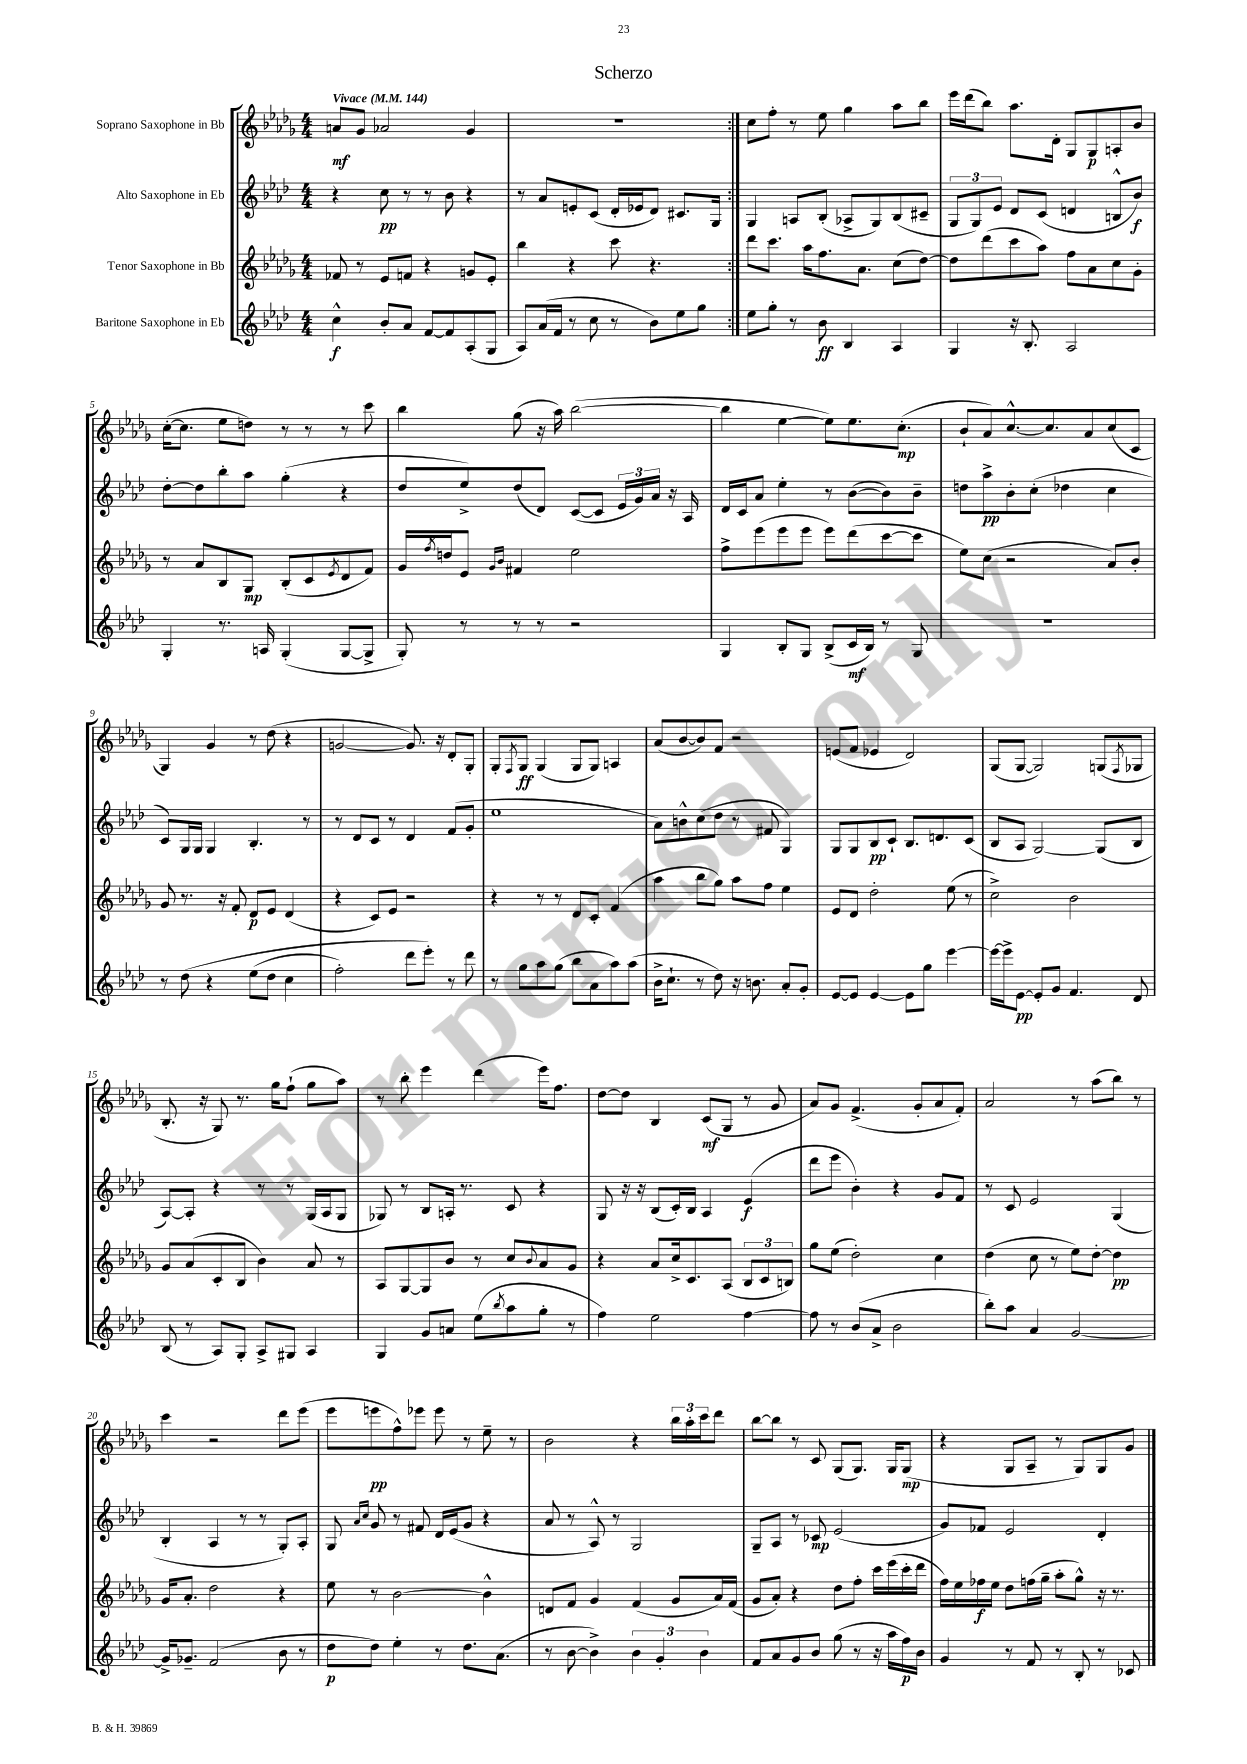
\header { title = "Scherzo" }
<<
\new StaffGroup <<
\new Staff = "s0" \with { instrumentName = "Soprano Saxophone in Bb" } {
    \clef treble \key des \major \numericTimeSignature \time 4/4 \tempo "Vivace" 4 = 144
    \repeat volta 2 { a'8\mf ges'8 aes'2 ges'4 |
    R1 | }
    c''8 f''8-. r8 ees''8 ges''4 aes''8 bes''8 |
    ees'''16 des'''16( bes''8) aes''8. des'16-. ges8 ges8\p a8-. bes'8 |
    c''16~-.( c''8. ees''8 d''8) r8 r8 r8 c'''8 |
    bes''4 ges''8( r16 aes''16) bes''2~( |
    bes''4 ees''4~ ees''8) ees''8. c''8.-.\mp( |
    bes'8-! aes'8) c''8.~-^ c''8. aes'8 c''8( c'8 |
    ges4) ges'4 r8 des''8( r4 |
    g'2~ g'8.) r16 des'8-. ges8-. |
    ges8-. \acciaccatura { f8 } ges8\ff ges4( ges8 ges8) a4 |
    aes'8( bes'8~ bes'8) f'8 r2 |
    e'8( f'8 ees'4 des'2) |
    ges8( ges8~ ges2) g8( \acciaccatura { f8 } ges8 |
    bes8.-. r16 ges8) r8. ges''16 f''8-!( ges''8 aes''8) |
    r8 bes''8-. ees'''4 des'''4( ees'''16) f''8. |
    des''8~ des''8 bes4 c'8\mf( ges8 r8 ges'8 |
    aes'8) ges'8 f'4.->( ges'8-. aes'8 f'8-.) |
    aes'2 r8 aes''8( bes''8) r8 |
    c'''4 r2 des'''8 ees'''8( |
    ees'''8 e'''8\pp f''8-^) ees'''8 ees'''8 r8 ees''8-- r8 |
    bes'2 r4 \tuplet 3/2 { bes''16 aes''16-. c'''16 } des'''8 |
    bes''8~ bes''8 r8 c'8 ges8( ges8.) ges16 ges8\mp( |
    r4 ges8 aes8-- r8 ges8) ges8 ges'8 \bar "|." |
}
\new Staff = "s1" \with { instrumentName = "Alto Saxophone in Eb" } {
    \clef treble \key aes \major \numericTimeSignature \time 4/4
    \repeat volta 2 { r4 c''8\pp r8 r8 bes'8 r4 |
    r8 aes'8 e'8-. c'8( des'16-. ees'16 des'8) cis'8. g16 | }
    g4 a8 bes8-.( aes8-> g8) bes8( cis'8-- |
    \tuplet 3/2 { g8 g8) ees'8 } des'8 c'8( d'4 b8-^ bes'8\f) |
    des''8~-. des''8 bes''8-. aes''8 g''4-.( r4 |
    des''8 ees''8->) des''8( des'8) c'8~( c'8 \tuplet 3/2 { ees'16 g'16) aes'16 } r16 aes16 |
    des'16 c'16 aes'8 ees''4-. r8 bes'8~( bes'8) bes'8-- |
    d''8 aes''8->\pp bes'8-. c''8-.( des''4 c''4 |
    c'8) g16 g16 g4 bes4.-. r8 |
    r8 des'8 c'8 r8 des'4 f'8( g'8-. |
    ees''1 |
    aes'8) b'8-^ c''8( des''8 r8 fis'8 g4) |
    g8 g8 bes8\pp c'8-! bes8. d'8. c'8( |
    bes8 aes8 g2~) g8( bes8 |
    aes8~) aes8-. r4 r8 r8 g16( aes16 g8 |
    ges8) r8 bes8 a16-. r8. c'8 r4 |
    g8 r16 r16 bes8( c'16-.) bes16 aes4 ees'4\f( |
    des'''8 ees'''8 bes'4-.) r4 g'8 f'8 |
    r8 c'8 ees'2 g4( |
    bes4-. aes4 r8 r8 g8-.) aes8-. |
    g8 \grace { aes'16 c''16 } g'8 r8 fis'8 des'16 ees'16( g'8 r4 |
    aes'8 r8 aes8-^) r8 g2 |
    g8-- aes8 r8 ces'8\mp ees'2( |
    g'8) fes'8 ees'2 des'4-. \bar "|." |
}
\new Staff = "s2" \with { instrumentName = "Tenor Saxophone in Bb" } {
    \clef treble \key des \major \numericTimeSignature \time 4/4
    \repeat volta 2 { fes'8 r8 ees'8 f'8 r4 g'8 ees'8-. |
    bes''4 r4 c'''8 r4. | }
    des'''8 c'''8. aes''16 f''8. aes'8. c''8( des''8~) |
    des''8 des'''8( c'''8 aes''8) f''8 aes'8 c''8 ges'8-. |
    r8 aes'8 bes8 ges8\mp bes8-.( c'8 \acciaccatura { ees'8 } des'8 f'8) |
    ges'16 \acciaccatura { f''8 } d''16 ees'8 \grace { ges'16 bes'16 } fis'4 ees''2 |
    f''8-> ees'''8( ees'''8 ees'''8 ees'''8) des'''8( c'''8~ c'''8 |
    ees''8) c''8( r2 aes'8) bes'8-. |
    ges'8 r8. r16 f'8-. des'8\p ees'8 des'4( |
    r4 c'8) ees'8 r2 |
    r4 r8 r8 des'8 c'8-. f'4( |
    aes''4 bes''8 ges''8) aes''8 f''8 ees''4 |
    ees'8 des'8 des''2-. ees''8( r8 |
    c''2->) bes'2 |
    ges'8 aes'8( c'8-. bes8 bes'4) aes'8 r8 |
    aes8 ges8~ ges8 bes'8 r8 c''8 \appoggiatura { bes'8 } aes'8 ges'8 |
    r4 aes'8 c''16-> c'8. aes8( \tuplet 3/2 { bes8 c'8 b8) } |
    ges''8 ees''8( des''2-.) c''4 |
    des''4( c''8 r8 ees''8) des''8~-. des''4\pp |
    ges'16 aes'8.-. des''2 r4 |
    ees''8 r8 bes'2~ bes'4-^ |
    d'8 f'8 ges'4 f'4( ges'8 aes'16) f'16( |
    ges'8 aes'8-.) r4 des''8 f''8-. c'''16 ees'''16( c'''16-. des'''16 |
    f''16) ees''16 fes''16\f ees''16 des''8 f''16( ges''16-- aes''8-. ges''8-^) r16 r8. \bar "|." |
}
\new Staff = "s3" \with { instrumentName = "Baritone Saxophone in Eb" } {
    \clef treble \key aes \major \numericTimeSignature \time 4/4
    \repeat volta 2 { c''4-^\f bes'8-. aes'8 f'8~ f'8 aes8-.( g8 |
    aes8) aes'16( f'16 r8 c''8 r8 bes'8) ees''8 g''8 | }
    ees''8 g''8-. r8 bes'8\ff bes4 aes4 |
    g4 r16 bes8.-. aes2 |
    g4-. r8. a16 g4-.( g8~ g8-> |
    g8-.) r8 r8 r8 r2 |
    g4 bes8-. g8 bes8->( c'16\mf bes16) r8 g8 |
    r1 |
    r8 des''8\( r4 ees''8( des''8 c''4 |
    f''2-.) des'''8 ees'''8-.\) r8 des'''8 |
    r8 g''8 aes''8 g''8( bes''8 aes'8 aes''8) aes''8( |
    bes'16-> c''8.-! r8 des''8) r16 b'8. aes'8-. g'8-. |
    ees'8~ ees'8 ees'4~ ees'8 g''8 ees'''4~ |
    ees'''16~ ees'''16-> ees'8~\pp ees'8-. g'8 f'4. des'8 |
    bes8( r8 aes8) g8-. aes8-> gis8 aes4 |
    g4 g'8 a'8 ees''8( \acciaccatura { bes''8 } aes''8 g''8-. r8 |
    f''4) ees''2 f''4~ |
    f''8 r8 bes'8( aes'8-> bes'2 |
    bes''8-.) aes''8 aes'4 g'2~ |
    g'16-> ges'8.-- f'2( bes'8 r8 |
    des''8\p des''8) ees''4-. r8 des''8. aes'8.( |
    r8 bes'8~ bes'4->) \tuplet 3/2 { bes'4 g'4-. bes'4 } |
    f'8 aes'8 g'8 bes'8 g''8( r8 r16 aes''16 f''16\p) bes'16 |
    g'4 r8 f'8 r8 bes8-. r8 ces'8 \bar "|." |
}
>>
>>
